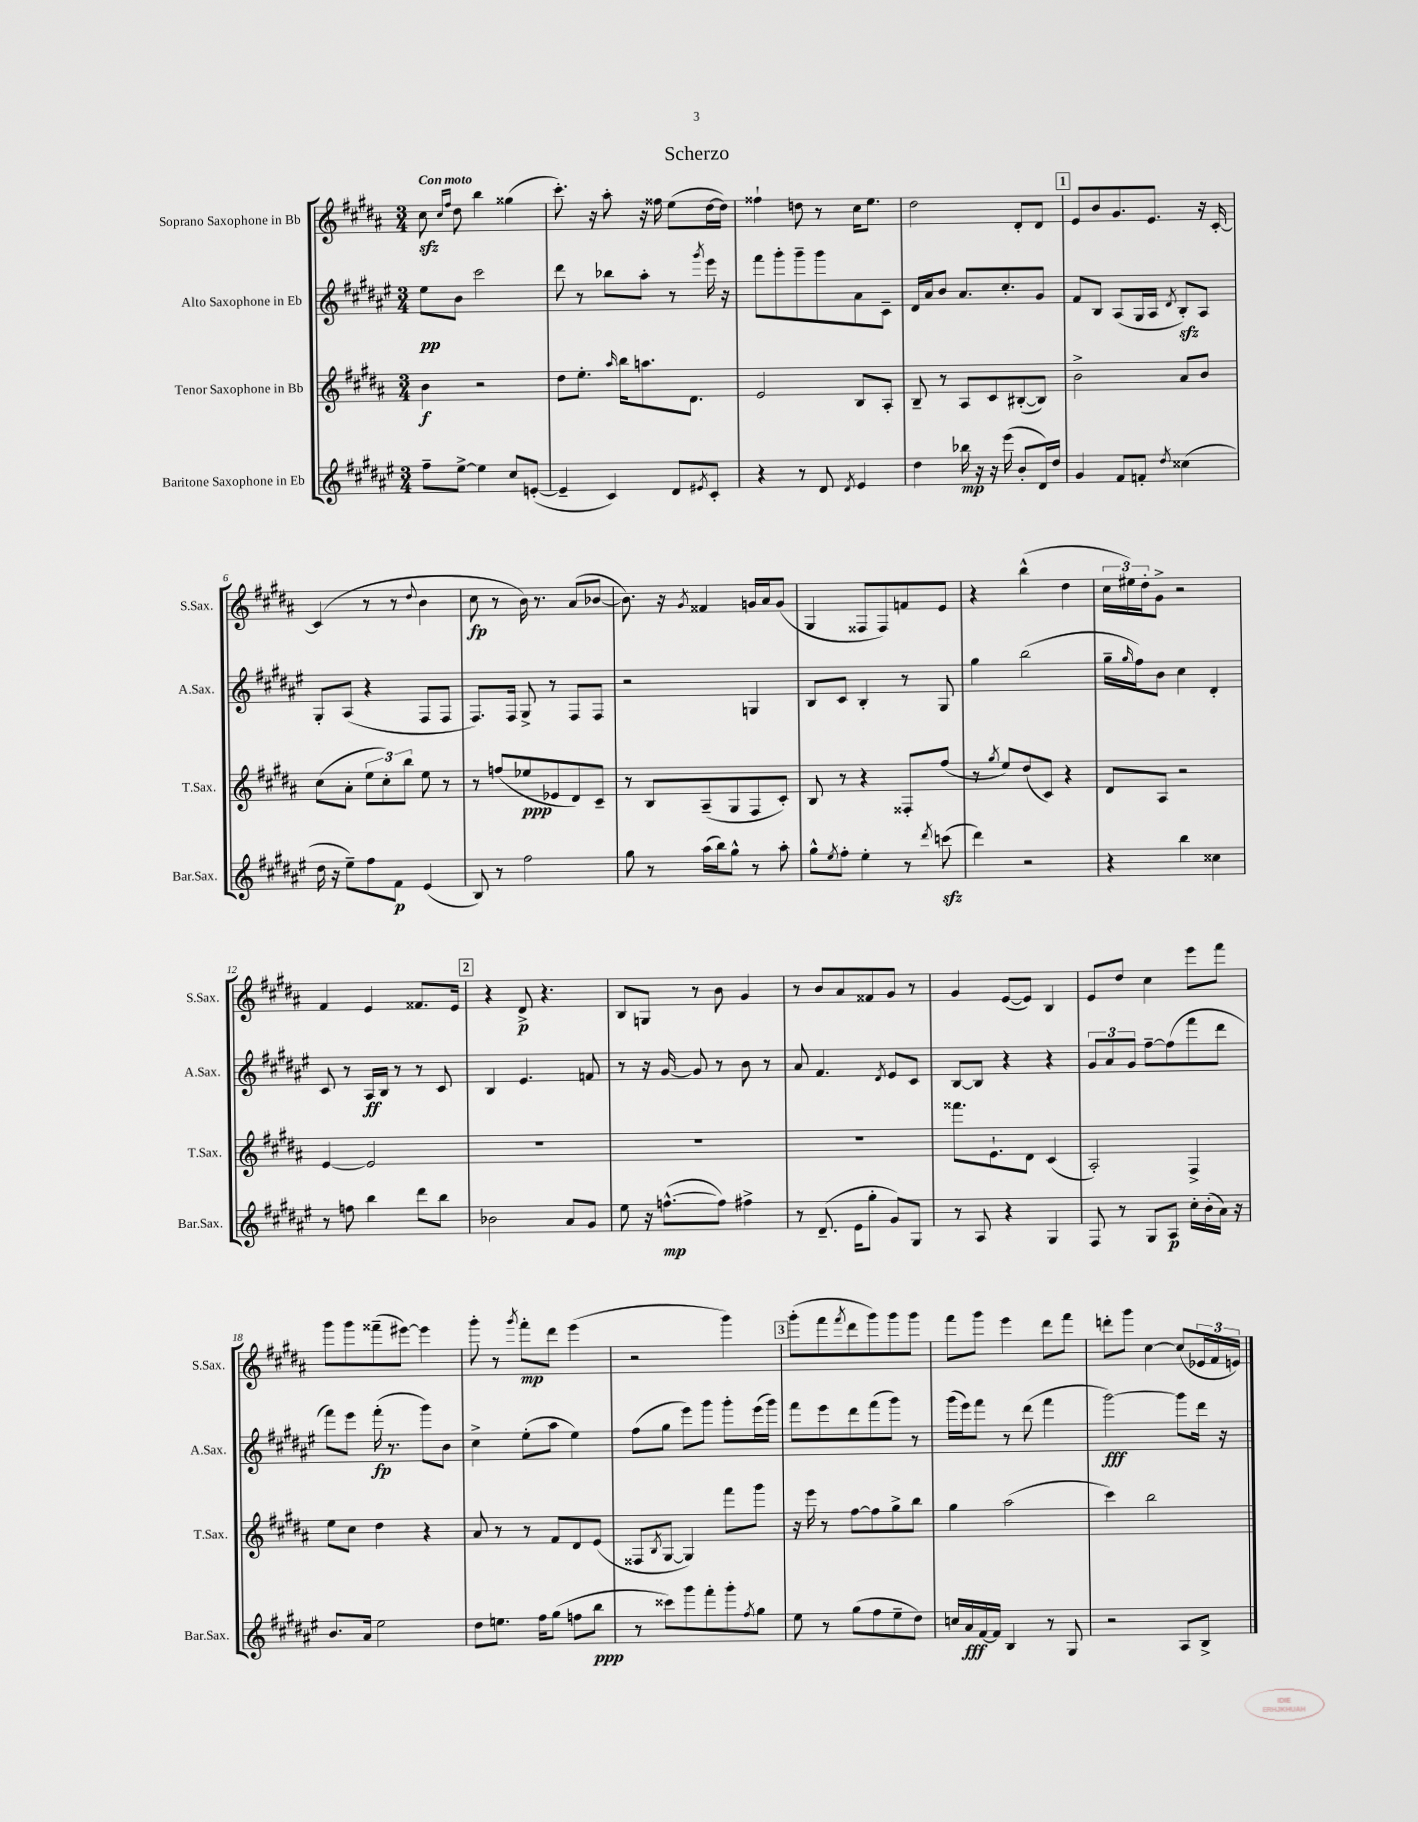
\header { title = "Scherzo" }
<<
\new StaffGroup <<
\new Staff = "s0" \with { instrumentName = "Soprano Saxophone in Bb" shortInstrumentName = "S.Sax." } {
    \clef treble \key b \major \numericTimeSignature \time 3/4 \tempo "Con moto"
    cis''8\sfz \grace { cis''16 fis''16 } dis''8 b''4 gisis''4( |
    cis'''8.-.) r16 ais''8-. r16 fisis''16 e''8( dis''16~ dis''16) |
    fisis''4-! d''8 r8 cis''16 e''8. |
    dis''2 dis'8-. dis'8 |
    \mark \markup { \box "1" } e'8 b'8 gis'8. e'8. r16 cis'16~-. |
    cis'4( r8 r8 \appoggiatura { dis''8 } b'4 |
    cis''8\fp r8 b'16) r8. ais'8( bes'8~ |
    bes'8.) r16 \acciaccatura { gis'8 } fisis'4 g'16 ais'16 g'8( |
    gis4 fisis8 fisis8) f'8 e'8 |
    r4 b''4-^( dis''4 |
    \tuplet 3/2 { cis''16 eis''16) dis''16-. } gis'8-> r2 |
    fis'4 e'4 fisis'8. e'16 |
    \mark \markup { \box "2" } r4 dis'8->\p r4. |
    b8 g8 r8 b'8 gis'4 |
    r8 b'8 ais'8 fisis'8 gis'8 r8 |
    gis'4 e'8~( e'8) b4 |
    e'8 dis''8 cis''4 e'''8 fis'''8 |
    gis'''8 gis'''8 fisis'''8--( eis'''8~) eis'''4 |
    gis'''8-. r8 \acciaccatura { gis'''8 } fis'''8-.\mp dis'''8 e'''4( |
    r2 gis'''4) |
    \mark \markup { \box "3" } gis'''8-.( fis'''8 \acciaccatura { fis'''8 } dis'''8 gis'''8) gis'''8 gis'''8 |
    fis'''8 gis'''8 e'''4 dis'''8 fis'''8 |
    d'''8-. gis'''8 cis''4~ cis''8( \tuplet 3/2 { ees'16 fis'16 e'16) } \bar "|." |
}
\new Staff = "s1" \with { instrumentName = "Alto Saxophone in Eb" shortInstrumentName = "A.Sax." } {
    \clef treble \key fis \major \numericTimeSignature \time 3/4
    eis''8\pp b'8 cis'''2 |
    dis'''8 r8 bes''8 ais''8-. r8 \acciaccatura { gis'''8 } eis'''16 r16 |
    fis'''8 gis'''8-. gis'''8-- gis'''8 ais'8 cis'8-- |
    dis'16 ais'16 b'8 ais'8. cis''8.-. gis'8 |
    \mark \markup { \box "1" } fis'8 b8 ais8( gis16 ais16 \acciaccatura { dis'8 } b8-.\sfz) ais8 |
    gis8-. ais8( r4 fis8 fis8 |
    fis8.) fis16 gis8-> r8 fis8 fis8 |
    r2 g4 |
    b8 cis'8 b4-. r8 gis8 |
    gis''4 b''2( |
    gis''16-- \grace { gis''16 } fis''16) b'8 cis''4 dis'4-. |
    cis'8 r8 ais16\ff b16 r8 r8 cis'8 |
    \mark \markup { \box "2" } b4 eis'4. f'8 |
    r8 r16 gis'16~ gis'8 r8 b'8 r8 |
    ais'8 fis'4. \acciaccatura { dis'8 } eis'8 cis'8 |
    b8~ b8 r4 r4 |
    \tuplet 3/2 { gis'8 ais'8 gis'8 } fis''8~-- fis''8( fis'''8 dis'''8 |
    fis'''8) eis'''8 fis'''16-.\fp( r8. gis'''8) b'8 |
    cis''4-> eis''8-.( ais''8 eis''4) |
    fis''8( gis''8 eis'''8) gis'''8 gis'''8-. eis'''16( gis'''16) |
    \mark \markup { \box "3" } fis'''8 eis'''8 dis'''8 fis'''8( gis'''8) r8 |
    gis'''16( eis'''16) fis'''8 r8 dis'''8( fis'''4 |
    gis'''2~\fff) gis'''8 dis'''16 r16 \bar "|." |
}
\new Staff = "s2" \with { instrumentName = "Tenor Saxophone in Bb" shortInstrumentName = "T.Sax." } {
    \clef treble \key b \major \numericTimeSignature \time 3/4
    b'4\f r2 |
    dis''8 e''8.-. \grace { ais''16 } b''16 a''8. dis'8. |
    e'2 b8 ais8-. |
    b8-- r8 ais8 cis'8 bis8~-.( bis8) |
    \mark \markup { \box "1" } b'2-> ais'8 b'8 |
    cis''8( ais'8-. \tuplet 3/2 { e''8 cis''8-.) b''8 } e''8 r8 |
    r8 f''8( ees''8\ppp ees'8 dis'8) cis'8-- |
    r8 b8 ais8--( gis8 fis8 cis'8-.) |
    b8 r8 r4 fisis8-. fis''8( |
    r8 \acciaccatura { gis''8 } e''8) dis''8( cis'8) r4 |
    dis'8 ais8 r2 |
    e'4~ e'2 |
    \mark \markup { \box "2" } R2. |
    R2. |
    R2. |
    fisis'''8. e'8.-! dis'8 cis'4( |
    ais2-.) fis4-> |
    e''8 cis''8 dis''4 r4 |
    ais'8 r8 r8 fis'8 dis'8 e'8( |
    fisis8 \acciaccatura { b8 } gis8~ gis4) fis'''8 gis'''8 |
    \mark \markup { \box "3" } r16 e'''16 r8 fis''8~ fis''8 gis''8-> b''8 |
    gis''4 ais''2( |
    cis'''4) b''2 \bar "|." |
}
\new Staff = "s3" \with { instrumentName = "Baritone Saxophone in Eb" shortInstrumentName = "Bar.Sax." } {
    \clef treble \key fis \major \numericTimeSignature \time 3/4
    fis''8-- eis''8~-> eis''4 cis''8 e'8~-.( |
    e'4-- cis'4) dis'8 \acciaccatura { eis'8 } cis'8-. |
    r4 r8 dis'8 \acciaccatura { dis'8 } eis'4 |
    dis''4 bes''16\mp r16 r16 eis'''16( b'8-. dis'16) dis''16 |
    \mark \markup { \box "1" } gis'4 fis'8 f'8-. \acciaccatura { dis''8 } cisis''4( |
    dis''16 r16 eis''8--) fis''8 fis'8\p eis'4( |
    b8) r8 fis''2 |
    gis''8 r8 ais''16( b''16) gis''8-^ r8 ais''8-. |
    gis''8-^ \acciaccatura { eis''8 } fis''8-. eis''4-. r8 \acciaccatura { dis'''8 } c'''8\sfz( |
    dis'''4) r2 |
    r4 b''4 cisis''4 |
    r8 f''8 b''4 dis'''8 b''8 |
    \mark \markup { \box "2" } bes'2 ais'8 gis'8 |
    eis''8 r16 f''8.~-^\mp( f''8) fis''4-> |
    r8 dis'8.--( eis'16 gis''8-. gis'8) gis8 |
    r8 ais8 r4 gis4 |
    fis8 r8 gis8 ais8\p cis''16-. b'16-.( ais'16) r16 |
    b'8. ais'16 eis''2 |
    dis''8 e''8. fis''16 gis''8( f''8 b''8\ppp |
    r8 cisis'''8) gis'''8 fis'''8-. gis'''8-. \acciaccatura { fis''8 } gis''8 |
    \mark \markup { \box "3" } eis''8 r8 gis''8( fis''8 eis''8-- dis''8) |
    c''16 ais'16\fff fis'16~ fis'16 b4 r8 gis8 |
    r2 ais8 b8-> \bar "|." |
}
>>
>>
